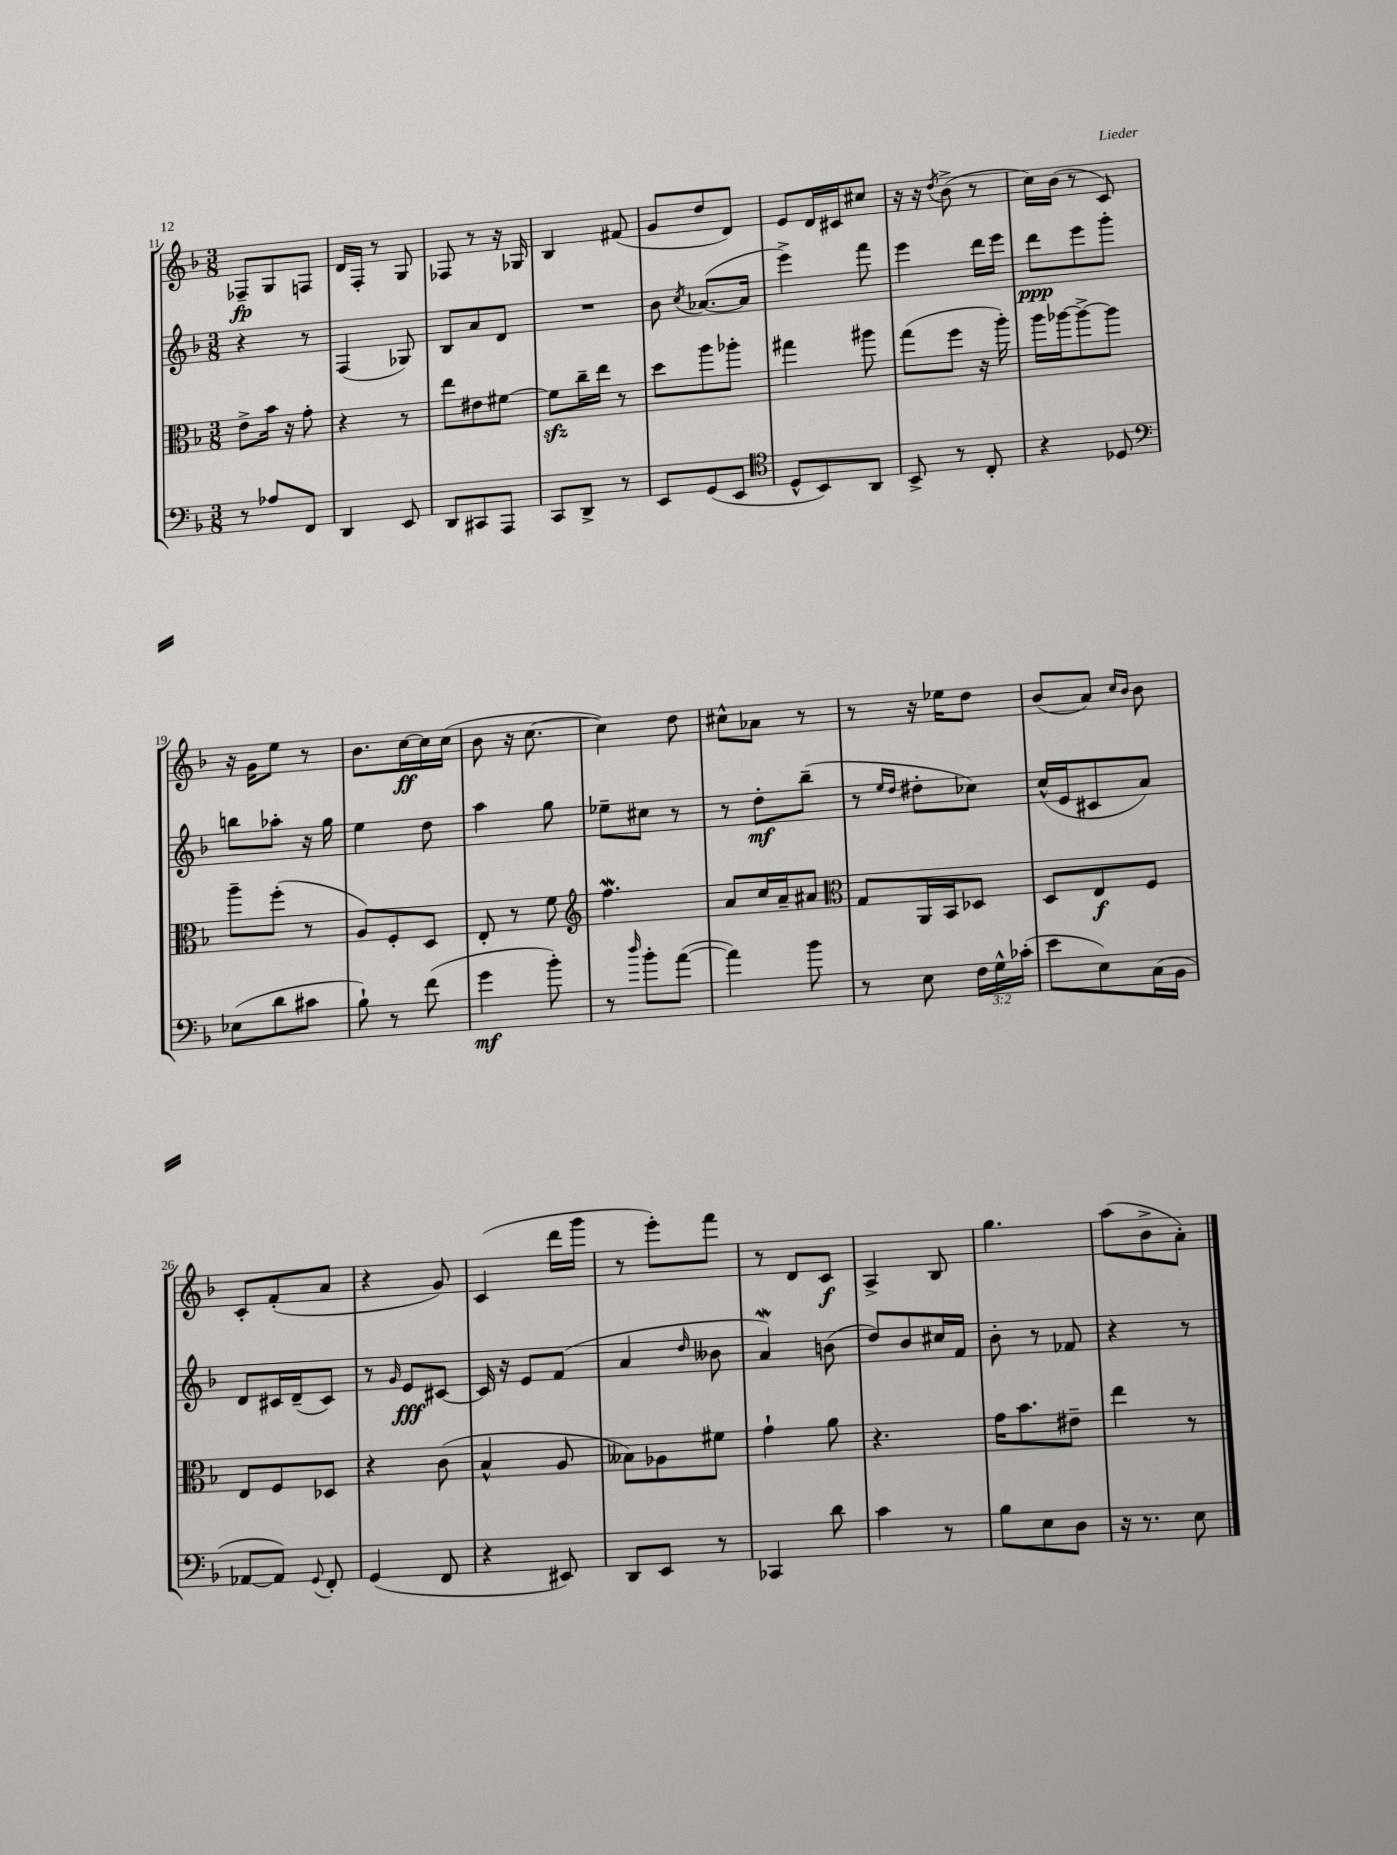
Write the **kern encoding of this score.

**kern	**dynam	**kern	**dynam	**kern	**dynam	**kern	**dynam
*part4	*part4	*part3	*part3	*part2	*part2	*part1	*part1
*staff4	*staff4	*staff3	*staff3	*staff2	*staff2	*staff1	*staff1
*clefF4	*	*clefC3	*	*clefG2	*	*clefG2	*
*k[b-]	*	*k[b-]	*	*k[b-]	*	*k[b-]	*
*M3/8	*	*M3/8	*	*M3/8	*	*M3/8	*
=11	=11	=11	=11	=11	=11	=11	=11
8r	.	8e^\L	.	4r	.	8F-X~/L	fp
8A-X/L	.	16b-\Jk	.	.	.	8G/	.
.	.	16r	.	.	.	.	.
8FF/J	.	8g'\	.	8r	.	8Fn/J	.
=12	=12	=12	=12	=12	=12	=12	=12
4DD/	.	4r	.	(4F/	.	16d/LL	.
.	.	.	.	.	.	16F'/JJ	.
.	.	.	.	.	.	8r	.
8EE/	.	8r	.	8G-X/)	.	8G/	.
=13	=13	=13	=13	=13	=13	=13	=13
8DD/L	.	8ee\L	.	8B-/L	.	8F-X/	.
8CC#X/	.	8e#X\	.	8a/	.	8r	.
8AAA/J	.	[8f#X\J	.	8d/J	.	16r	.
.	.	.	.	.	.	16G-X/	.
=14	=14	=14	=14	=14	=14	=14	=14
8CC/L	.	8f#zz\L]	.	4.r	.	4B-/	.
8DD^/J	.	16cc~\L	.	.	.	.	.
.	.	16ee\JJ	.	.	.	.	.
8r	.	8r	.	.	.	(8f#X/	.
=15	=15	=15	=15	=15	=15	=15	=15
8EE/L	.	8dd\L	.	8b-\	.	8g/L	.
.	.	.	.	8qcc/	.	.	.
(8GG/	.	8aa\	.	([8.a-X/L	.	8dd/	.
8EE/J	.	8aa-X'\J	.	.	.	8d/J)	.
.	.	.	.	16a-/Jk]	.	.	.
=16	=16	=16	=16	=16	=16	=16	=16
*clefC4	*	*	*	*	*	*	*
8D^^/L	.	4gg#X\	.	4eee^\)	.	8e/L	.
8BB-/)	.	.	.	.	.	16d/L	.
.	.	.	.	.	.	16c#X/J	.
8AA/J	.	8aa#X\	.	8fff\	.	8cc#X/J	.
=17	=17	=17	=17	=17	=17	=17	=17
8BB-^/	.	(8gg\L	.	4eee\	.	16r	.
.	.	.	.	.	.	16r	.
.	.	.	.	.	.	8qdd/	.
8r	.	8ff\J	.	.	.	(8b-^\	.
8C'/	.	16r	.	16ddd\LL	.	8r	.
.	.	16aa'\)	.	16eee\JJ	.	.	.
=18	=18	=18	=18	=18	=18	=18	=18
4r	.	16aa\LL	.	8ddd\L	ppp	16cc\LL)	.
.	.	[16aa-X\J	.	.	.	(16b-\JJ	.
.	.	8aa-^\_	.	8eee\	.	8r	.
8D-X/	.	8aa-\J]	.	8ggg'\J	.	8c/)	.
!!LO:LB:g=z
=19	=19	=19	=19	=19	=19	=19	=19
*clefF4	*	*	*	*	*	*	*
(8E-X\L	.	8aa~\L	.	8bbn\L	.	16r	.
.	.	.	.	.	.	16g\KL	.
8d\	.	(8ff'\J	.	8aa-X'\J	.	8ee\J	.
8c#X\J	.	8r	.	16r	.	8r	.
.	.	.	.	16gg\	.	.	.
=20	=20	=20	=20	=20	=20	=20	=20
8B-`\)	.	8A/L)	.	4ee\	.	8.b-\L	.
8r	.	8F'/	.	.	.	.	.
.	.	.	.	.	.	[16cc\L	ff
(8f\	.	8D/J	.	8dd\	.	16cc\]	.
.	.	.	.	.	.	(16cc\JJ	.
=21	=21	=21	=21	=21	=21	=21	=21
4g\	mf	8E'/	.	4aa\	.	8b-\	.
.	.	8r	.	.	.	16r	.
.	.	.	.	.	.	[8.cc\	.
8b-'\)	.	8f\	.	8gg\	.	.	.
=22	=22	=22	=22	=22	=22	=22	=22
*	*	*clefG2	*	*	*	*	*
8r	.	4.ffw\	.	8ee-X~\L	.	4cc\])	.
16qqdd/	.	.	.	.	.	.	.
8b-'\L	.	.	.	8cc#X\J	.	.	.
([8a\J	.	.	.	8r	.	8dd\	.
=23	=23	=23	=23	=23	=23	=23	=23
4a\])	.	8a/L	.	8r	.	8cc#X^^\L	.
.	.	16cc/L	.	8dd'\L	mf	8a-X\J	.
.	.	16a~/J	.	.	.	.	.
8b-\	.	8a#X/J	.	(8bb-~\J	.	8r	.
=24	=24	=24	=24	=24	=24	=24	=24
*	*	*clefC3	*	*	*	*	*
8r	.	8G/L	.	8r	.	8r	.
.	.	.	.	16qqee/LL	.	.	.
.	.	.	.	16qqdd/JJ	.	.	.
8E\	.	16AA/L	.	8dd#X'\L	.	16r	.
.	.	16BB-/J	.	.	.	16ee-X\KL	.
24F\LL	.	8D-X/J	.	8cc-X\J)	.	8dd\J	.
24G^^\	.	.	.	.	.	.	.
(24c-X'\JJ	.	.	.	.	.	.	.
=25	=25	=25	=25	=25	=25	=25	=25
8e\L	.	8D/L	.	(16cc^^/LL	.	(8b-/L	.
.	.	.	.	16e/J	.	.	.
8E\)	.	8E/	f	8c#X/	.	8a/J)	.
.	.	.	.	.	.	16qqcc/LL	.
.	.	.	.	.	.	16qqb-/JJ	.
(16C\L	.	8F/J	.	8a/J)	.	8b-\	.
16BB-\JJ	.	.	.	.	.	.	.
!!LO:LB:g=z
=26	=26	=26	=26	=26	=26	=26	=26
[8AA-X/L	.	8E/L	.	8d/L	.	8c'/L	.
8AA-/J])	.	8F/	.	16c#X/L	.	(8f'/	.
.	.	.	.	(16d~/J	.	.	.
8qqGG/	.	.	.	.	.	.	.
8FF'/	.	8D-X/J	.	8c#/J)	.	8a/J	.
=27	=27	=27	=27	=27	=27	=27	=27
(4GG/	.	4r	.	8r	.	4r	.
.	.	.	.	16qqg/	.	.	.
.	.	.	.	8e/L	fff	.	.
8FF/	.	(8c\	.	[8c#X/J	.	8g/)	.
=28	=28	=28	=28	=28	=28	=28	=28
4r	.	4B-^^/	.	16c#/]	.	(4c/	.
.	.	.	.	16r	.	.	.
.	.	.	.	8e/L	.	.	.
8EE#X/)	.	8A/	.	(8f/J	.	16ddd\LL	.
.	.	.	.	.	.	16ggg\JJ	.
=29	=29	=29	=29	=29	=29	=29	=29
8DD/L	.	8B--X\L)	.	4a/	.	8r	.
8EE/J	.	8A-X\	.	.	.	8eee'\L)	.
.	.	.	.	16qqdd/	.	.	.
8r	.	8f#X\J	.	8b--X\	.	8fff\J	.
=30	=30	=30	=30	=30	=30	=30	=30
4CC-X/	.	4g`\	.	4aW/)	.	8r	.
.	.	.	.	.	.	8d/L	.
8d\	.	8a\	.	(8bn\	.	8c/J	f
=31	=31	=31	=31	=31	=31	=31	=31
4c\	.	4.r	.	8dd/L)	.	4A^/	.
.	.	.	.	8b-/	.	.	.
8r	.	.	.	16cc#X/L	.	8B-/	.
.	.	.	.	16f/JJ	.	.	.
=32	=32	=32	=32	=32	=32	=32	=32
8B-\L	.	16g\KL	.	8b-'\	.	4.gg\	.
.	.	8.b-\	.	.	.	.	.
8E\	.	.	.	8r	.	.	.
8D\J	.	8e#X~\J	.	8f-X/	.	.	.
=33	=33	=33	=33	=33	=33	=33	=33
16r	.	4ee\	.	4r	.	(8aa\L	.
8.r	.	.	.	.	.	.	.
.	.	.	.	.	.	8b-^\	.
8E\	.	8r	.	8r	.	8a'\J)	.
==	==	==	==	==	==	==	==
*-	*-	*-	*-	*-	*-	*-	*-
